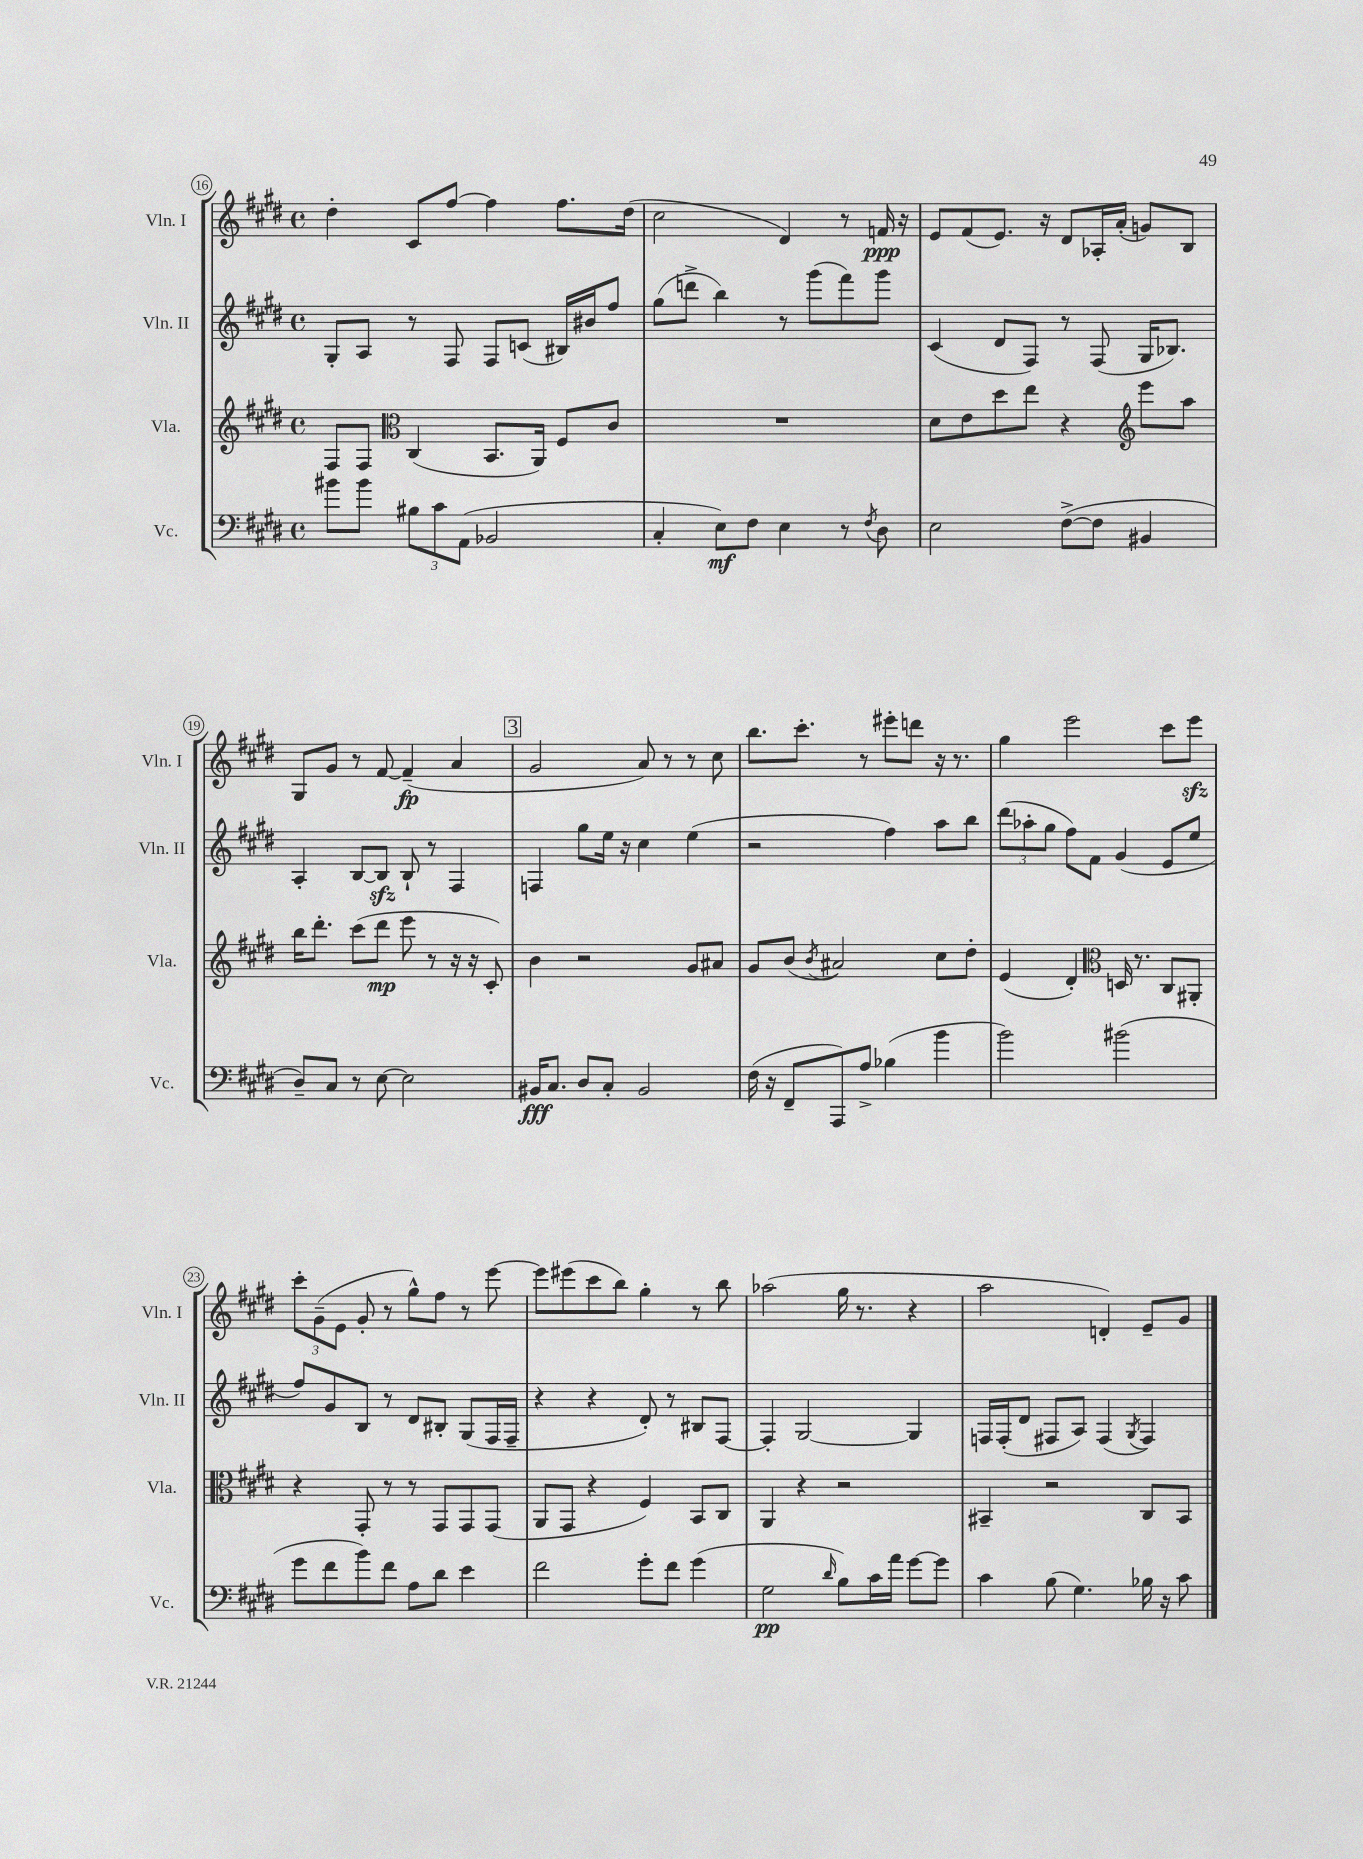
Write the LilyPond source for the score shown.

<<
\new StaffGroup <<
\new Staff = "s0" \with { instrumentName = "Vln. I" shortInstrumentName = "Vln. I" } {
    \clef treble \key e \major \defaultTimeSignature \time 4/4
    dis''4-. cis'8 fis''8~ fis''4 fis''8. dis''16( |
    cis''2 dis'4) r8 f'16\ppp r16 |
    e'8 fis'8( e'8.) r16 dis'8 aes16-. a'16-.( g'8) b8 |
    gis8 gis'8 r8 fis'8~ fis'4--\fp( a'4 |
    \mark \markup { \box "3" } gis'2 a'8) r8 r8 cis''8 |
    b''8. cis'''8.-. r8 eis'''8-. d'''8 r16 r8. |
    gis''4 e'''2 cis'''8 e'''8\sfz |
    \tuplet 3/2 { cis'''8-. gis'8--( e'8 } gis'8-. r8 gis''8-^) fis''8 r8 e'''8~ |
    e'''8 eis'''8( cis'''8 b''8) gis''4-. r8 b''8 |
    aes''2( gis''16 r8. r4 |
    a''2 d'4-.) e'8-- gis'8 \bar "|." |
}
\new Staff = "s1" \with { instrumentName = "Vln. II" shortInstrumentName = "Vln. II" } {
    \clef treble \key e \major \defaultTimeSignature \time 4/4
    gis8-. a8 r8 fis8 fis8 c'8( bis16) bis'16 fis''8 |
    gis''8( d'''8-> b''4) r8 gis'''8( fis'''8) gis'''8 |
    cis'4( dis'8 fis8) r8 fis8( gis16 bes8.) |
    a4-. b8~ b8\sfz b8-! r8 fis4 |
    \mark \markup { \box "3" } f4 gis''8 e''16 r16 cis''4 e''4( |
    r2 fis''4) a''8 b''8 |
    \tuplet 3/2 { dis'''8( aes''8-. gis''8 } fis''8) fis'8 gis'4( e'8 e''8 |
    fis''8) gis'8 b8 r8 dis'8 bis8-. gis8( fis16 fis16-- |
    r4 r4 dis'8-.) r8 bis8 fis8~ |
    fis4-. gis2~ gis4 |
    f16 f16-.( dis'8 fis8 a8) fis4( \acciaccatura { gis8 } fis4) \bar "|." |
}
\new Staff = "s2" \with { instrumentName = "Vla." shortInstrumentName = "Vla." } {
    \clef treble \key e \major \defaultTimeSignature \time 4/4
    fis8 fis8 \clef alto cis4( b,8. a,16) fis8 cis'8 |
    R1 |
    dis'8 e'8 dis''8 e''8 r4 \clef treble e'''8 a''8 |
    b''16 dis'''8.-. cis'''8( dis'''8\mp e'''8 r8 r16 r16 cis'8-.) |
    \mark \markup { \box "3" } b'4 r2 gis'8 ais'8 |
    gis'8 b'8( \acciaccatura { b'8 } ais'2) cis''8 dis''8-. |
    e'4( dis'4-.) \clef alto d16 r8. cis8 ais,8-. |
    r4 gis,8-. r8 r8 gis,8 gis,8 gis,8( |
    a,8 gis,8 r4 fis4) b,8 cis8 |
    a,4 r4 r2 |
    bis,4-- r2 cis8 bis,8 \bar "|." |
}
\new Staff = "s3" \with { instrumentName = "Vc." shortInstrumentName = "Vc." } {
    \clef bass \key e \major \defaultTimeSignature \time 4/4
    bis'8 bis'8 \tuplet 3/2 { bis8 cis'8 a,8( } bes,2 |
    cis4-. e8\mf) fis8 e4 r8 \acciaccatura { fis8 } dis8 |
    e2 fis8~->( fis8 bis,4 |
    dis8--) cis8 r8 e8~ e2 |
    \mark \markup { \box "3" } bis,16\fff cis8. dis8 cis8-. bis,2 |
    fis16( r16 fis,8-- a,,8) a8-> bes4( b'4 |
    b'2) bis'2( |
    gis'8 fis'8 b'8) fis'8 a8 dis'8 e'4 |
    fis'2 gis'8-. fis'8 gis'4( |
    gis2\pp \grace { dis'16 } b8) cis'16 a'16 gis'8~ gis'8 |
    cis'4 b8( gis4.) bes16 r16 cis'8 \bar "|." |
}
>>
>>
\layout { \context { \Score currentBarNumber = #16 \override BarNumber.stencil = #(make-stencil-circler 0.1 0.3 ly:text-interface::print) } }
